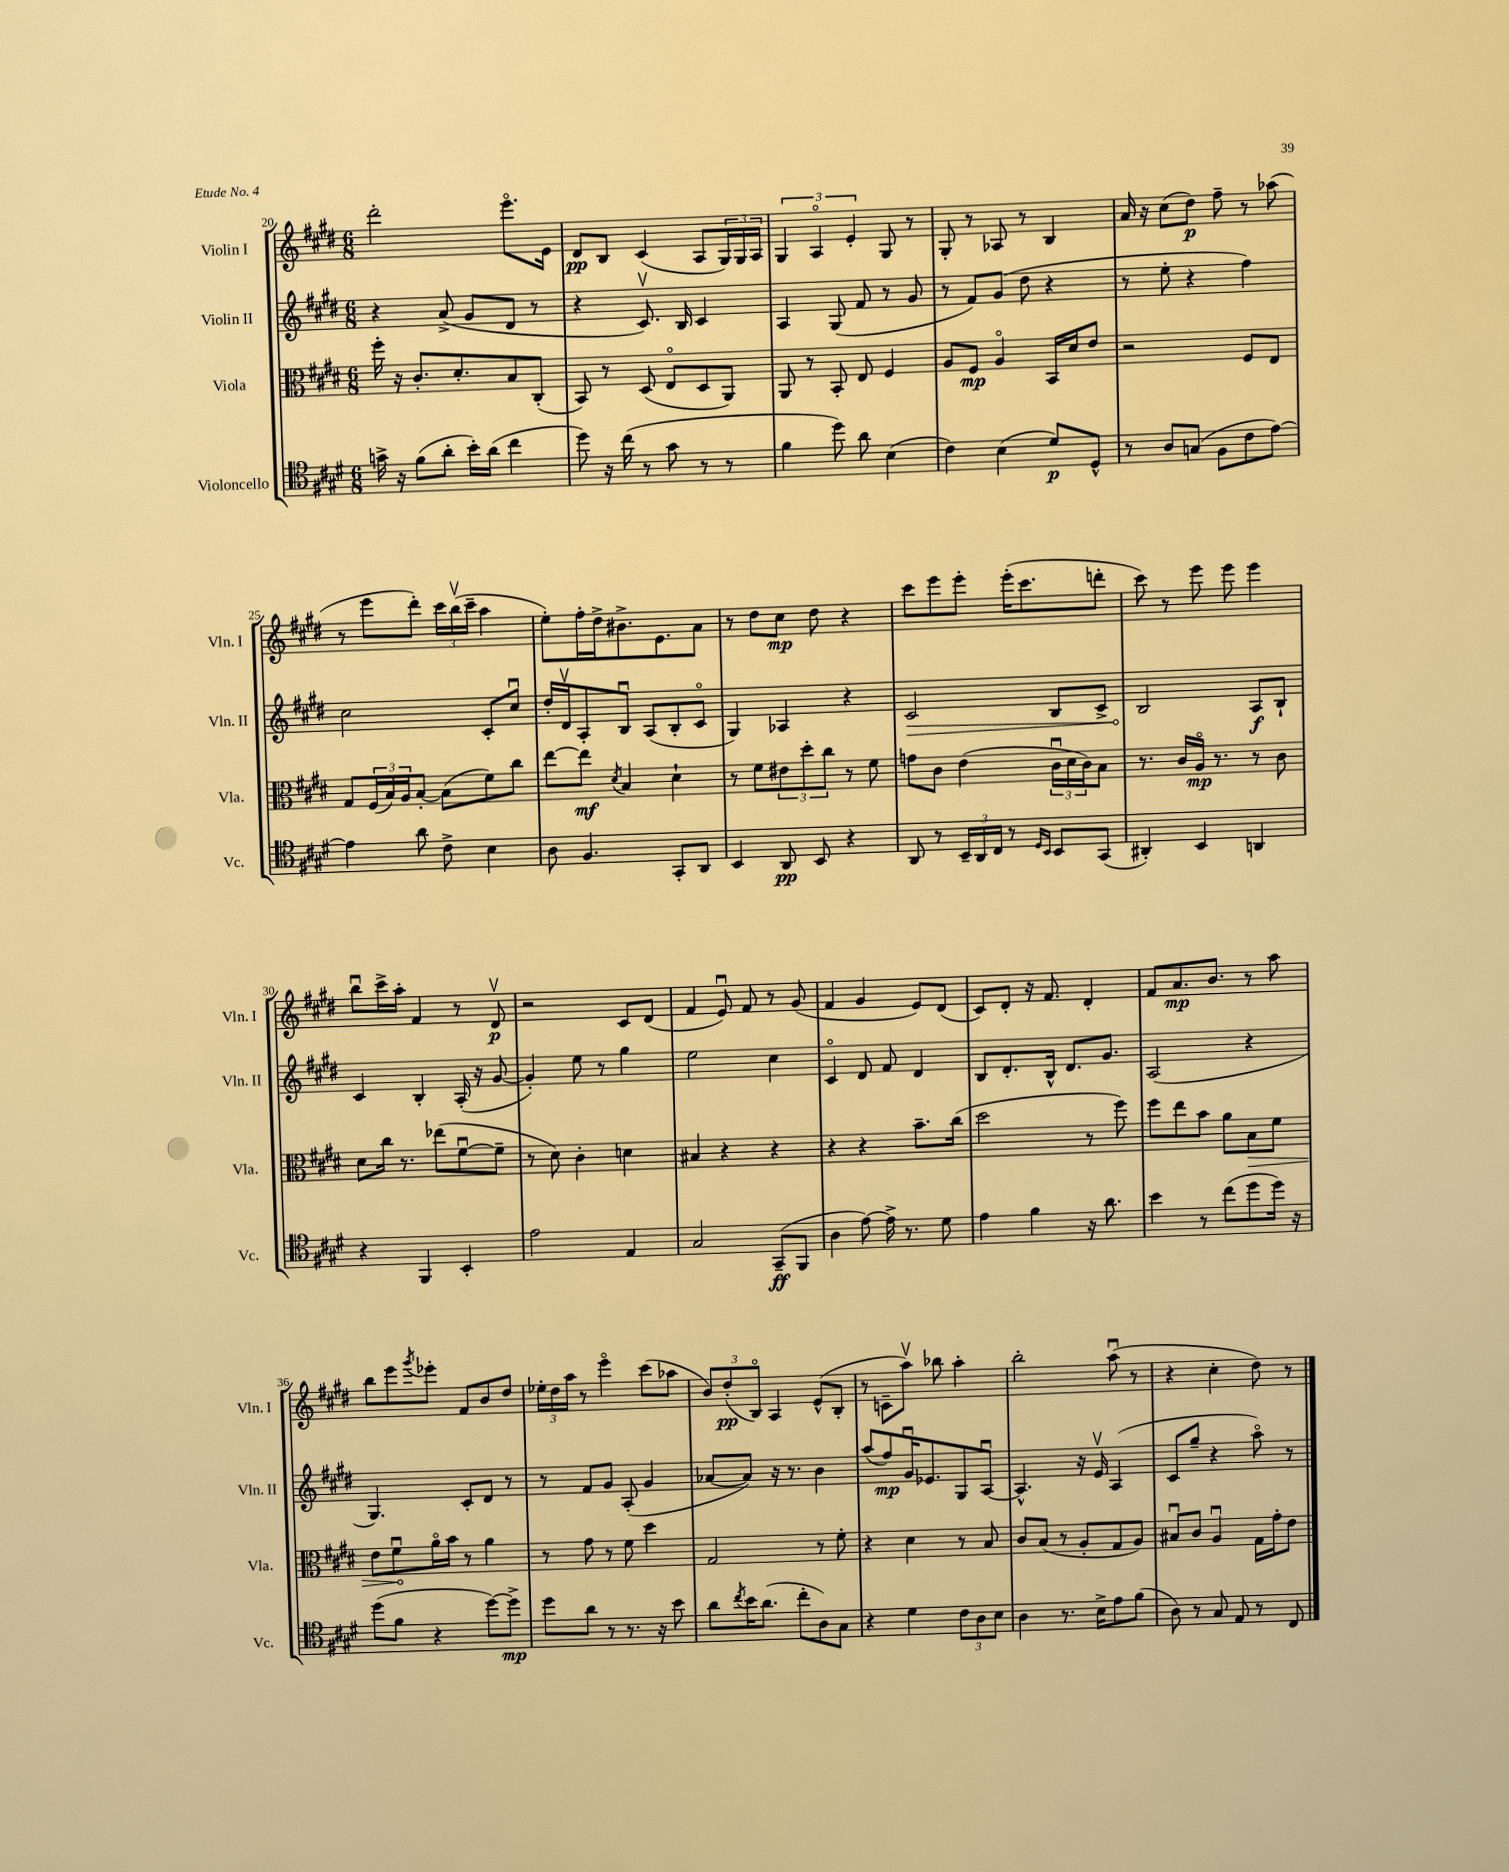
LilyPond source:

<<
\new StaffGroup <<
\new Staff = "s0" \with { instrumentName = "Violin I" shortInstrumentName = "Vln. I" } {
    \clef treble \key e \major \numericTimeSignature \time 6/8
    dis'''2-. e'''8.\flageolet e'16 |
    dis'8\pp b8 cis'4( a8 \tuplet 3/2 { gis16) gis16 a16 } |
    \tuplet 3/2 { gis4 a4\flageolet e'4-. } gis8 r8 |
    gis8-. r8 aes8 r8 b4 |
    a'16 r16 cis''8( dis''8\p) fis''8-- r8 aes''8( |
    r8 e'''8 dis'''8-.) \tuplet 3/2 { cis'''16 b''16\upbow( cis'''16-- } a''4 |
    e''8-.) fis''16-. dis''16-> bis'8.-> e'8. a'8 |
    r8 dis''8 cis''8\mp dis''8 r4 |
    cis'''8 e'''8 e'''8-. e'''16-.( cis'''8. d'''8-. |
    cis'''8) r8 e'''8 e'''8 e'''4 |
    b''8\downbow cis'''16-> a''16-. fis'4 r8 dis'8\upbow\p |
    r2 cis'8 dis'8( |
    fis'4 e'8\downbow) fis'8 r8 gis'8( |
    fis'4 gis'4 e'8) dis'8( |
    cis'8) dis'8-. r16 fis'8. dis'4-. |
    fis'8 a'8.\mp b'8. r8 a''8 |
    b''8 e'''8 \acciaccatura { gis'''8 } ees'''8-. fis'8 b'8 dis''8 |
    \tuplet 3/2 { ees''16-. dis''16 a''16 } r8 e'''4\flageolet cis'''8( aes''8 |
    \tuplet 3/2 { b'8) dis''8-.\pp( b8\flageolet) } a4 e'8-^( b8-. |
    r8 c'8-- a''8\upbow) bes''8 a''4-. |
    b''2-. a''8\downbow( r8 |
    r4 cis''4-. dis''8) r8 \bar "|." |
}
\new Staff = "s1" \with { instrumentName = "Violin II" shortInstrumentName = "Vln. II" } {
    \clef treble \key e \major \numericTimeSignature \time 6/8
    r4 a'8->( gis'8 dis'8 r8 |
    r4 cis'8.\upbow) b16 cis'4 |
    a4 gis8( fis'8 r8 gis'8 |
    r8 fis'8) gis'8( dis''8 r4 |
    r8 e''8-. r4 fis''4) |
    cis''2 cis'8-. cis''8\downbow |
    dis''16-. dis'16\upbow a8-. b8\downbow a8( b8-. cis'8\flageolet |
    gis4) aes4 r4 |
    \once \override Hairpin.circled-tip = ##t cis'2\> b8 cis'8-> |
    b2\! a8\f b8-! |
    cis'4 b4-. a16-.( r16 gis'8~ |
    gis'4-.) e''8 r8 gis''4 |
    e''2 cis''4 |
    cis'4\flageolet dis'8 fis'8 dis'4 |
    b8 dis'8.-. b16-^ dis'8. gis'8. |
    a2( r4 |
    gis4.) cis'8-. dis'8 r8 |
    r8 fis'8 gis'8 a8-.( gis'4 |
    aes'8~ aes'8) r16 r8. b'4 |
    a''8( fis''8\mp) gis'16\downbow ees'8. gis8 a8~\downbow |
    a4.-^ r16 e'16\upbow a4( |
    cis'8 gis''8-- r4 a''8\flageolet) r8 \bar "|." |
}
\new Staff = "s2" \with { instrumentName = "Viola" shortInstrumentName = "Vla." } {
    \clef alto \key e \major \numericTimeSignature \time 6/8
    fis''16-. r16 cis'8.-. dis'8.-. b8 cis8-.( |
    b,8) r8 dis8( e8\flageolet dis8 a,8) |
    a,8 r8 b,8-. e8 fis4 |
    a8 fis8\mp a4\flageolet b,16 dis'16 e'8 |
    r2 fis8 e8 |
    gis8 \tuplet 3/2 { fis16( b16) a16 } b8~-. b8( fis'8) cis''8 |
    e''8~ e''8\mf \acciaccatura { dis'8 } b4 dis'4-! |
    r8 fis'8 \tuplet 3/2 { eis'8 dis''8-. cis''8 } r8 fis'8 |
    g'8 cis'8 e'4( \tuplet 3/2 { cis'16\downbow dis'16 cis'16) } b8 |
    r8. cis'16 a16\flageolet\mp r8. r8 cis'8 |
    dis'8 cis''16 r8. ees''8( fis'8~\downbow fis'8-- |
    r8 dis'8) cis'4-. d'4 |
    bis4 r4 r4 |
    r4 r4 b'8.-- cis''16( |
    dis''2 r8 fis''8) |
    fis''8 e''8 b'8 a'8 \once \override Hairpin.circled-tip = ##t b8\> fis'8 |
    e'8 fis'8\downbow\! a'16\flageolet b'16 r8 a'4 |
    r8 gis'8 r8 fis'8 dis''4 |
    gis2 r8 fis'8-. |
    r4 dis'4 r8 b8 |
    cis'8 b8( r8 a8-. gis8 a8) |
    bis8\downbow cis'8 a4\downbow gis16 gis'16-. e'8 \bar "|." |
}
\new Staff = "s3" \with { instrumentName = "Violoncello" shortInstrumentName = "Vc." } {
    \clef tenor \key e \major \numericTimeSignature \time 6/8
    g'16-> r16 fis'8( a'8-. b'16-.) a'16( cis''4 |
    dis''8) r16 cis''16( r8 gis'8 r8 r8 |
    fis'4 dis''8) a'8 b4( |
    cis'4) b4( dis'8\p) dis8-^ |
    r8 a8 g8( fis8 cis'8 e'8~) |
    e'4 a'8 cis'8-> b4 |
    a8 fis4. gis,8-. a,8 |
    b,4 a,8\pp b,8 r4 |
    a,8 r8 \tuplet 3/2 { b,16-- a,16 cis16 } r8 \grace { dis16 b,16 } b,8 gis,8( |
    ais,4-.) b,4 a,4 |
    r4 fis,4 b,4-. |
    e'2 e4 |
    gis2 gis,8--\ff( fis,8 |
    a4 e'8~) e'16-> r8. dis'8 |
    e'4 fis'4 r16 a'8. |
    b'4 r8 cis''8( dis''8 dis''16) r16 |
    dis''8( fis'8 r4 dis''8~) dis''8->\mp |
    dis''8 a'8 r8 r8. r16 b'8 |
    a'8 \acciaccatura { cis''8 } b'16 a'8.( cis''8-. a8) gis8 |
    r4 dis'4 \tuplet 3/2 { cis'8 a8 b8 } |
    a4 r8. b16-> e'8 fis'8( |
    a8) r8 gis8 e8 r8 cis8 \bar "|." |
}
>>
>>
\layout { \context { \Score currentBarNumber = #20 } }
